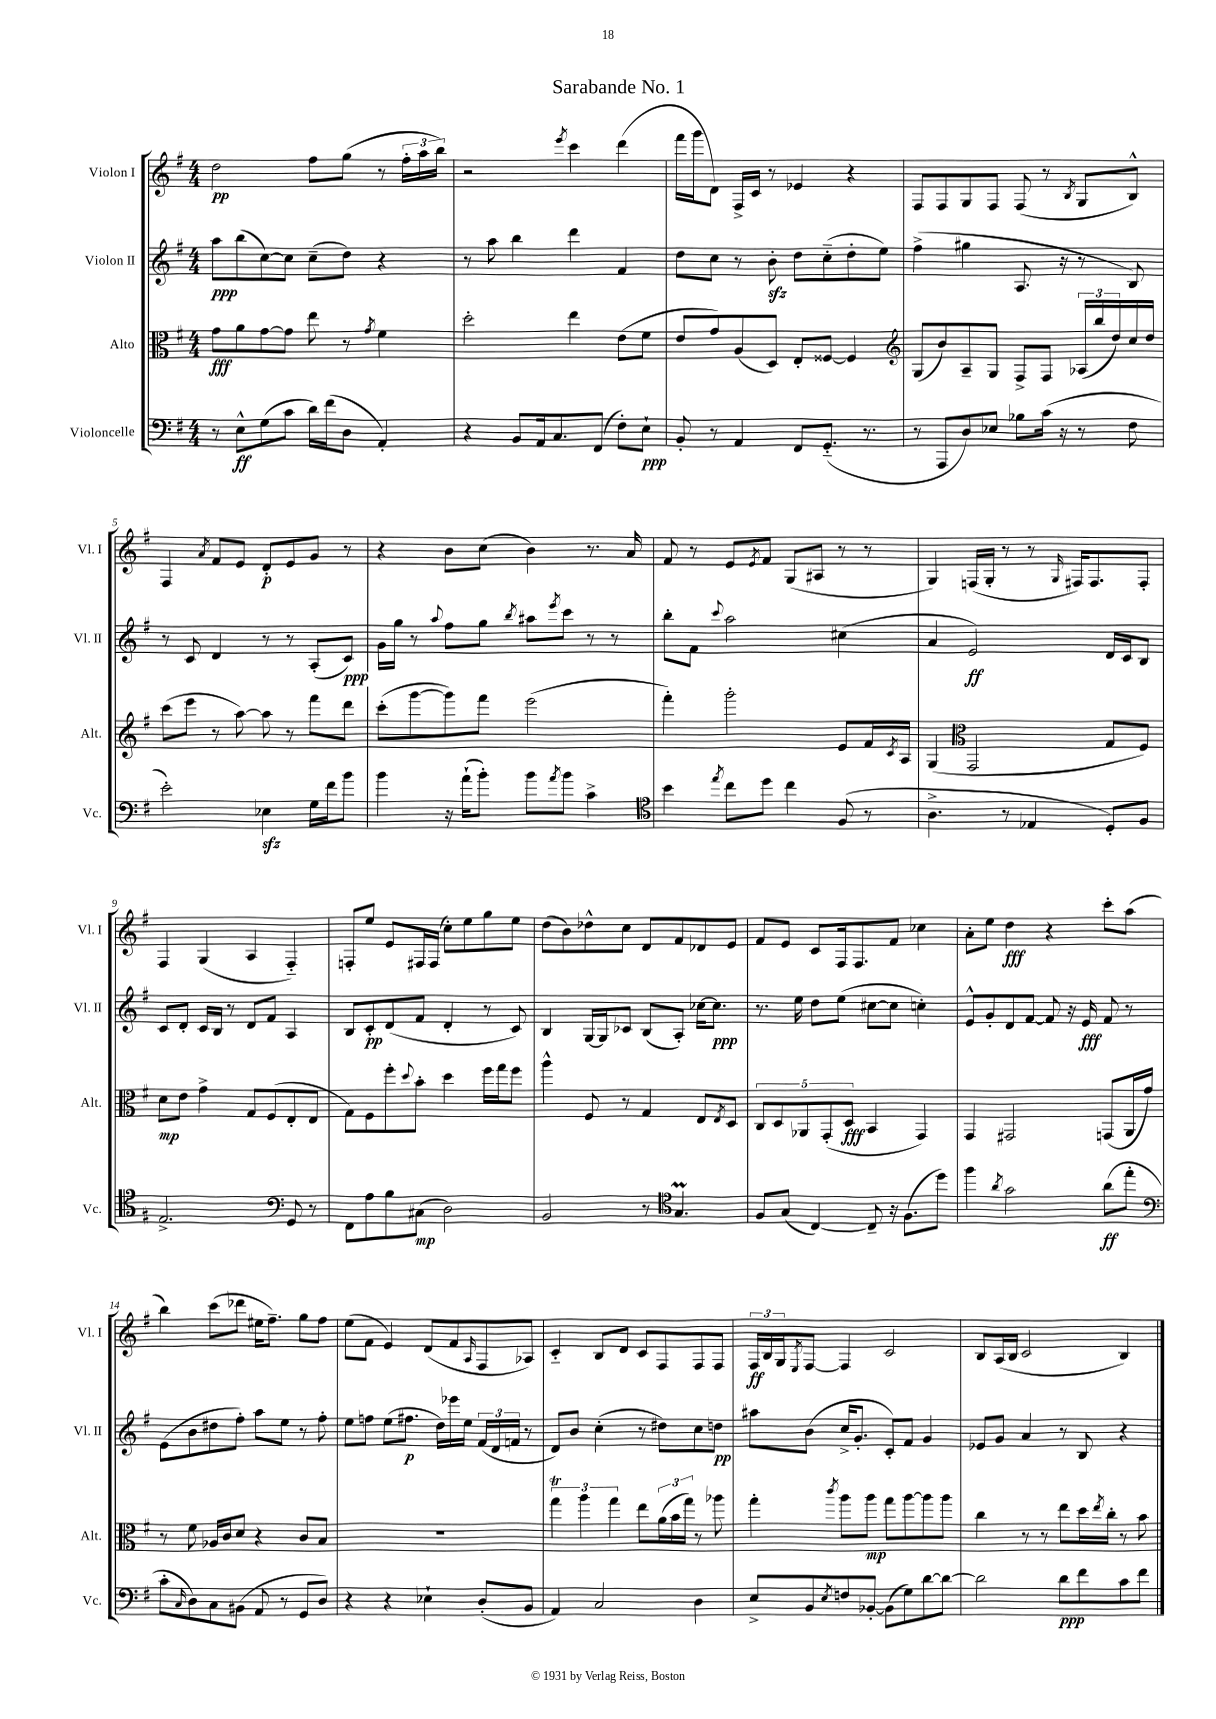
\header { title = "Sarabande No. 1" }
<<
\new StaffGroup <<
\new Staff = "s0" \with { instrumentName = "Violon I" shortInstrumentName = "Vl. I" } {
    \clef treble \key g \major \numericTimeSignature \time 4/4
    d''2\pp fis''8 g''8( r8 \tuplet 3/2 { fis''16-. a''16 b''16) } |
    r2 \acciaccatura { e'''8 } c'''4 d'''4( |
    fis'''16 g'''16 d'8) fis16-> c'16 r8 ees'4 r4 |
    fis8 fis8 g8 fis8 fis8( r8 \acciaccatura { b8 } g8 b8-^) |
    fis4 \acciaccatura { a'8 } fis'8 e'8 d'8-.\p e'8 g'8 r8 |
    r4 b'8 c''8( b'4) r8. a'16 |
    fis'8 r8 e'8 \acciaccatura { e'8 } fis'8 g8( ais8 r8 r8 |
    g4) f16( g16-. r8 r8 \grace { g16 } fis16) fis8. fis8-. |
    fis4 g4( a4 fis4-_) |
    f8-. e''8 e'8 fis16 fis16( c''8-.) e''8 g''8 e''8 |
    d''8( b'8) des''8-^ c''8 d'8 fis'8 des'8 e'8 |
    fis'8 e'8 c'8 fis16 fis8. fis'8 ces''4 |
    a'8-. e''8 d''4\fff r4 c'''8-. a''8( |
    b''4) c'''8( des'''8 eis''16 fis''8.--) g''8 fis''8 |
    e''8( fis'8 e'4) d'8( fis'8 \grace { a16 } fis8 aes8) |
    c'4-_ b8 d'8 c'8 fis8 fis8 fis8 |
    \tuplet 3/2 { fis16\ff b16 g16 } \acciaccatura { e8 } fis8~ fis4 c'2 |
    b8 a16( b16 c'2 b4) \bar "|." |
}
\new Staff = "s1" \with { instrumentName = "Violon II" shortInstrumentName = "Vl. II" } {
    \clef treble \key g \major \numericTimeSignature \time 4/4
    a''8\ppp b''8( c''8~) c''8 c''8--( d''8) r4 |
    r8 a''8 b''4 d'''4 fis'4 |
    d''8 c''8 r8 b'8-.\sfz d''8 c''8-_( d''8-. e''8) |
    fis''4->( gis''4 a8. r16 r8 b8) |
    r8 c'8 d'4 r8 r8 a8-.( c'8\ppp) |
    g'16 g''16 r8 \appoggiatura { a''8 } fis''8 g''8 \acciaccatura { b''8 } ais''8 \acciaccatura { e'''8 } c'''8 r8 r8 |
    b''8-. fis'8 \appoggiatura { c'''8 } a''2 cis''4( |
    a'4 e'2\ff) d'16 c'16 b8 |
    c'8 d'8-. c'16 b16 r8 d'8 fis'8 a4 |
    b8 c'8-.\pp d'8( fis'8 d'4-. r8 c'8) |
    b4 g16~ g16 ces'8 b8( a8-.) ces''16~ ces''8.\ppp |
    r8. e''16 d''8 e''8( cis''8~ cis''8 c''4-.) |
    e'8-^ g'8-. d'8 fis'8~ fis'8 r16 e'16\fff fis'8 r8 |
    e'8( b'8 dis''8 fis''8-.) a''8 e''8 r8 fis''8-. |
    e''8 f''8 e''8( fis''8.\p d''16) ees'''16 e''16 \tuplet 3/2 { fis'16( d'16 f'16 } r8 |
    d'8) b'8 c''4-.( r8 dis''8) c''8 d''8\pp |
    ais''8 b'8( c''16-> g'8.-. c'8-.) fis'8 g'4 |
    ees'8 g'8 a'4 r8 b8 r4 \bar "|." |
}
\new Staff = "s2" \with { instrumentName = "Alto" shortInstrumentName = "Alt." } {
    \clef alto \key g \major \numericTimeSignature \time 4/4
    g'8\fff a'8 g'8~ g'8 e''8 r8 \acciaccatura { g'8 } fis'4 |
    d''2-. e''4 e'8( fis'8 |
    e'8 g'8) a8( d8) e8-. fisis8~ fisis4 |
    \clef treble g8( b'8) a8-- g8 fis8-> fis8 \tuplet 3/2 { aes16( b''16 d''16) } c''16 d''16 |
    c'''8( e'''8 r8 a''8~) a''8 r8 fis'''8 d'''8 |
    c'''8-.( g'''8~ g'''8) fis'''8 e'''2( |
    fis'''4-.) g'''2-. e'8 fis'16 \acciaccatura { c'8 } a16 |
    g4( \clef alto g,2 g8 fis8) |
    d'8\mp e'8 g'4-> g8 fis8( e8-. e8 |
    g8) fis8 fis''8-. \appoggiatura { d''8 } b'8-. d''4 fis''16 g''16 fis''8 |
    a''4-^ fis8 r8 g4 e8 \acciaccatura { e8 } d8 |
    \tuplet 5/4 { c8 d8 aes,8 g,8-.( d8\fff } b,4 g,4) |
    g,4 gis,2 g,8( a,16 g'16) |
    r8 fis'8 aes16 c'16 d'8 r4 c'8 b8 |
    R1 |
    \tuplet 3/2 { g''4\trill a''4 g''4 } e''8 \tuplet 3/2 { a'16( b'16 g''16) } r8 aes''8 |
    g''4-. \acciaccatura { c'''8 } a''8 a''8\mp g''8 a''8~ a''8 a''8 |
    c''4 r8 r8 e''8 d''16 \acciaccatura { e''8 } c''16-. r8 b'8 \bar "|." |
}
\new Staff = "s3" \with { instrumentName = "Violoncelle" shortInstrumentName = "Vc." } {
    \clef bass \key g \major \numericTimeSignature \time 4/4
    r8 e8-^\ff g8( c'8 d'16) fis'16( d8 a,4-.) |
    r4 b,8 a,16 c8. fis,8( fis8-.) e8-!\ppp |
    b,8-. r8 a,4 fis,8 g,8.-_( r8. |
    r8 a,,8 d8) ees8 bes8 c'16( r16 r8 fis8 |
    e'2-.) ees4\sfz g16 fis'16 b'8 |
    b'4 r16 a'16-!( b'8-.) b'8 \acciaccatura { a'8 } b'8 c'4-> |
    \clef tenor b'4 \acciaccatura { e''8 } c''8 d''8 c''4 fis8( r8 |
    a4.-> r8 ees4 d8-.) fis8 |
    e2.-> \clef bass g,8 r8 |
    fis,8 a8 b8 cis8\mp( d2) |
    b,2 r8 \clef tenor g4.\prall |
    fis8 g8( c4~) c8-- r16 fis8.( d''8) |
    fis''4 \acciaccatura { a'8 } g'2 a'8\ff( e''8-. |
    \clef bass c'8-. \grace { c16 } d8) c8 bis,8( a,8 r8 g,8 d8) |
    r4 r4 ees4-! d8-.( b,8 |
    a,4) c2 d4 |
    e8-> b,8 \acciaccatura { e8 } f8 bes,8~-. bes,8( g8) d'8~ d'8~ |
    d'2 d'8\ppp fis'8 c'8 fis'8 \bar "|." |
}
>>
>>
